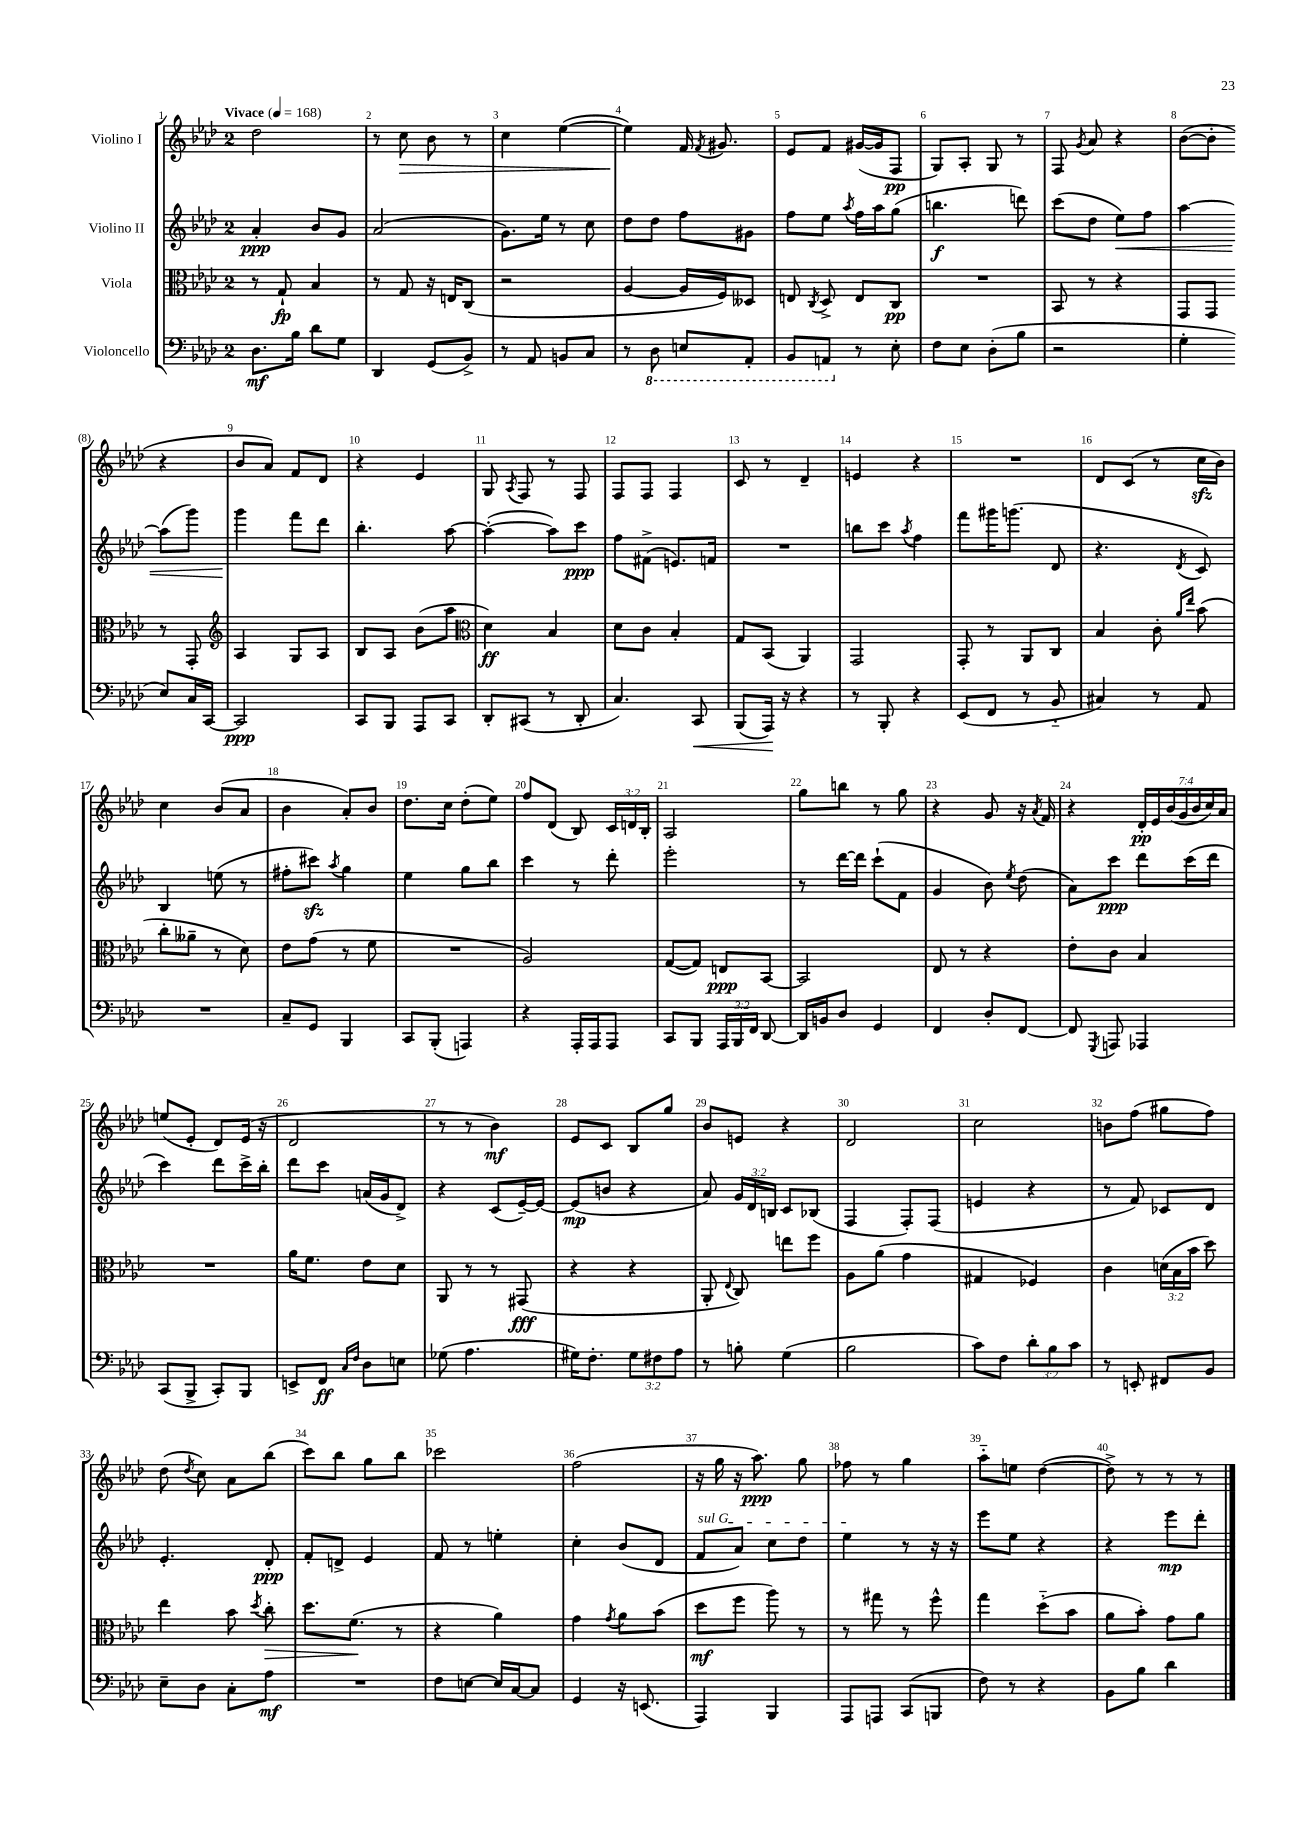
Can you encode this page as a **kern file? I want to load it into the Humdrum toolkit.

**kern	**kern	**kern	**kern
*staff4	*staff3	*staff2	*staff1
*clefF4	*clefC3	*clefG2	*clefG2
*k[b-e-a-d-]	*k[b-e-a-d-]	*k[b-e-a-d-]	*k[b-e-a-d-]
*M2/4	*M2/4	*M2/4	*M2/4
*MM168	*MM168	*MM168	*MM168
8.D-	8r	4a-'	2dd-
.	8G`	.	.
16B-	.	.	.
8d-	4B-	8b-	.
8G	.	8g	.
=	=	=	=
4DD-	8r	(2a-	8r
.	8G	.	8cc
(8GG	16r	.	8b-
.	16E	.	.
8BB-^)	(8C	.	8r
=	=	=	=
8r	2r	8.g)	4cc
8AA-	.	.	.
.	.	16ee-	.
8BB	.	8r	([4ee-
8C	.	8cc	.
=	=	=	=
8r	[4A-	8dd-	4ee-])
8DD-	.	8dd-	.
8EE	16A-]	8ff	16f
.	.	.	8qf
.	16F)	.	8.g#
8AAA-'	8D--	8g#	.
=	=	=	=
8BBB-	8E	8ff	8e-
.	8qC	.	.
8AAA	8D-^	8ee-	8f
.	.	8qaa-	.
8r	8E	16ff	([16g#
.	.	16aa-	16g#]
8E-'	8C	(8gg	8F
=	=	=	=
8F	2r	4.bb	8G)
8E-	.	.	8A-'
(8D-'	.	.	8G
8B-	.	8ddd)	8r
=	=	=	=
2r	8BB-	(8ccc	8F
.	.	.	8qg
.	8r	8dd-	8a-
.	4r	8ee-)	4r
.	.	8ff	.
=	=	=	=
4G'	8GG	[4aa-	([8b-
.	8GG	.	8b-']
8E-)	8r	(8aa-]	4r
16C	8GG'	8ggg)	.
[16CC	.	.	.
=	=	=	=
*	*clefG2	*	*
2CC]	4A-	4ggg	8b-
.	.	.	8a-)
.	8G	8fff	8f
.	8A-	8ddd-	8d-
=	=	=	=
8CC	8B-	4.bb-'	4r
8BBB-	8A-	.	.
8AAA-	(8b-	.	4e-
8CC	8aa-	[8aa-	.
=	=	=	=
*	*clefC3	*	*
8DD-'	4d-)	(4aa-'_	8G
.	.	.	8qA-
(8CC#	.	.	8F
8r	4B-	8aa-])	8r
8DD-'	.	8ccc	8F
=	=	=	=
4.C)	8d-	8ff	8F
.	8c	(8f#^	8F
.	4B-'	8.e)	4F
8CC	.	.	.
.	.	16f	.
=	=	=	=
(8BBB-	8G	2r	8c
16AAA-)	(8BB-	.	8r
16r	.	.	.
4r	4AA-)	.	4d-~
=	=	=	=
8r	2GG	8bb	4e
8BBB-'	.	8ccc	.
.	.	8qaa-	.
4r	.	4ff	4r
=	=	=	=
(8EE-	8GG'	8fff	2r
8FF	8r	16ggg#	.
.	.	(8.ggg	.
8r	8AA-	.	.
8BB-'~	8C	8d-	.
=	=	=	=
4C#)	4B-	4.r	8d-
.	.	.	(8c
8r	8c'	.	8r
.	16qqa-	.	.
.	16qqee-	8qd-	.
8AA-	(8b-	8c)	16cc
.	.	.	16b-)
=	=	=	=
2r	8cc'	4B-	4cc
.	8a--~	.	.
.	8r	(8ee	(8b-
.	8d-)	8r	8a-
=	=	=	=
8C~	8e-	8ff#'	4b-
8GG	(8g	8ccc#)	.
.	.	8qaa-	.
4BBB-	8r	4gg	8a-')
.	8f	.	8b-
=	=	=	=
8CC	2r	4ee-	8.dd-
(8BBB-'	.	.	.
.	.	.	16cc
4AAA)	.	8gg	(8dd-'
.	.	8bb-	8ee-)
=	=	=	=
4r	2A-)	4ccc	8ff
.	.	.	(8d-
16AAA-'	.	8r	8B-)
16AAA-	.	.	.
8AAA-	.	8ddd-'	24c
.	.	.	24d
.	.	.	24B-'
=	=	=	=
8CC	([8G	2eee-'	2A-
8BBB-	8G])	.	.
24AAA-	8E	.	.
24BBB-	.	.	.
24FF	.	.	.
[8DD-	[8BB-	.	.
=	=	=	=
16DD-]	2BB-]	8r	8gg
16BB	.	.	.
8D-	.	[16ddd-	8bb
.	.	16ddd-]	.
4GG	.	(8ccc`	8r
.	.	8f	8gg
=	=	=	=
4FF	8E-	4g	4r
.	8r	.	.
8D-'	4r	8b-)	8g
.	.	8qee-	.
[8FF	.	(8dd-	16r
.	.	.	8qa-
.	.	.	16f
=	=	=	=
8FF]	8e-'	8a-)	4r
8qGGG	.	.	.
8AAA	8c	8ccc	.
4AAA-	4B-	8ddd-	28d-'
.	.	.	28e-
.	.	.	(28b-
.	.	.	28g
.	.	(16ccc	.
.	.	.	28b-
.	.	.	28cc)
.	.	16ddd-	.
.	.	.	28a-
=	=	=	=
(8CC	2r	4ccc)	(8ee
8BBB-^	.	.	8e-'
8CC')	.	8ddd-	8d-)
8BBB-	.	16ccc^	(16e-
.	.	16bb-'	16r
=	=	=	=
8EE^	16a-	8ddd-	2d-
.	8.f	.	.
8FF	.	8ccc	.
16qqC	.	.	.
16qqF	.	.	.
8D-	8e-	(16a	.
.	.	16g	.
8E	8d-	8d-^)	.
=	=	=	=
(8G-	8AA-	4r	8r
4.A-	8r	.	8r
.	8r	(8c	4b-)
.	(8GG#	[16e-~)	.
.	.	16e-_	.
=	=	=	=
16G#)	4r	(8e-]	8e-
8.F'	.	.	.
.	.	8b	8c
12G#	4r	4r	8B-
12F#	.	.	.
.	.	.	8gg
12A-	.	.	.
=	=	=	=
8r	8AA-'	8a-)	8b-
.	8qqE-	.	.
8B'	8C)	24g	8e
.	.	24d-	.
.	.	24B	.
(4G	8ee	8c	4r
.	8ff	(8B-	.
=	=	=	=
2B-	8A-	4F	2d-
.	(8a-	.	.
.	4g	8F')	.
.	.	(8F	.
=	=	=	=
8c)	4G#	4e	2cc
8F	.	.	.
12d-'	4F-)	4r	.
12B-	.	.	.
12c	.	.	.
=	=	=	=
8r	4c	8r	8b
8EE'	.	8f)	(8ff
8FF#	(24d	8c-	8gg#
.	24B-	.	.
.	24b-	.	.
8BB-	8dd-)	8d-	8ff)
=	=	=	=
8E-~	4ee-	4.e-'	(8dd-
.	.	.	8qdd-
8D-	.	.	8cc)
8C'	8b-	.	8a-
.	8qdd-	.	.
8A-	8cc'	8d-'	(8bb-
=	=	=	=
2r	8.dd-	8f'	8ccc)
.	.	8d^	8bb-
.	(8.f	.	.
.	.	4e-	8gg
.	8r	.	8bb-
=	=	=	=
8F	4r	8f	2ccc-
[8E	.	8r	.
16E]	4a-)	4ee'	.
[16C	.	.	.
8C]	.	.	.
=	=	=	=
4GG	4g	4cc'	(2ff
.	8qg	.	.
16r	8a-	(8b-	.
(8.EE	.	.	.
.	(8b-	8d-	.
=	=	=	=
4AAA-)	8dd-	8f	16r
.	.	.	16gg
.	8ff	8a-)	16r
.	.	.	8.aa-)
4BBB-	8aa-)	8cc	.
.	8r	8dd-	8gg
=	=	=	=
8AAA-	8r	4ee-	8ff-
8AAA	8gg#	.	8r
(8CC	8r	8r	4gg
8BBB	8ff^^	16r	.
.	.	16r	.
=	=	=	=
8F)	4gg	8eee-	8aa-'~
8r	.	8ee-	8ee
4r	(8dd-'~	4r	([4dd-
.	8b-	.	.
=	=	=	=
8BB-	8a-	4r	8dd-^])
8B-	8b-')	.	8r
4d-	8g	8eee-	8r
.	8a-	8ddd-'	8r
==	==	==	==
*-	*-	*-	*-
